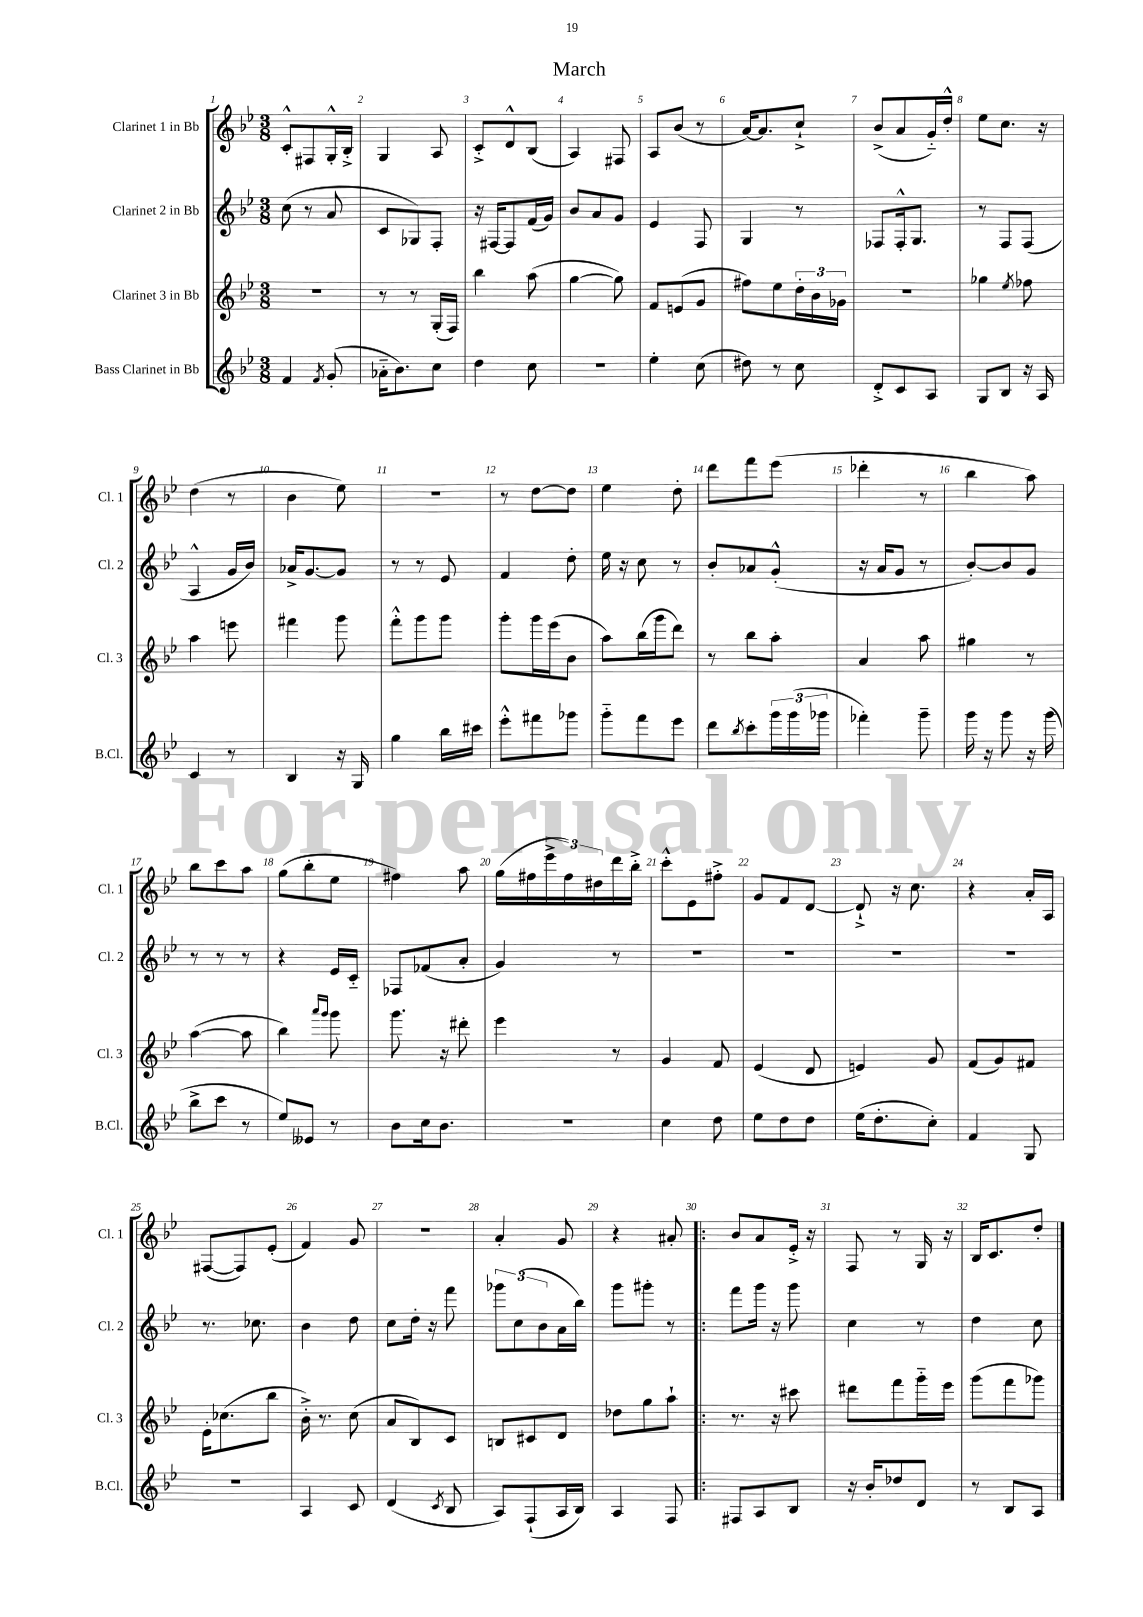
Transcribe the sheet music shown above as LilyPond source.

\header { title = "March" }
<<
\new StaffGroup <<
\new Staff = "s0" \with { instrumentName = "Clarinet 1 in Bb" shortInstrumentName = "Cl. 1" } {
    \clef treble \key bes \major \numericTimeSignature \time 3/8
    c'8-.-^ fis8 g16-.-^ bes16-.-> |
    g4 a8 |
    c'8-.-> d'8-^ bes8( |
    a4) fis8 |
    a8 bes'8( r8 |
    a'16~) a'8. c''8-!-> |
    bes'8->( a'8 g'16-_) d''16-.-^ |
    ees''8 c''8. r16 |
    d''4( r8 |
    bes'4 ees''8) |
    r4. |
    r8 d''8~ d''8 |
    ees''4 d''8-. |
    d'''8 f'''8 ees'''8( |
    des'''4-. r8 |
    bes''4 a''8) |
    bes''8 c'''8 a''8 |
    g''8( bes''8-. ees''8 |
    fis''4) a''8 |
    g''16( fis''16 \tuplet 3/2 { ees'''16-> fis''16) dis''16 } d'''16 bes''16-.-> |
    c'''8-.-^ ees'8 fis''8-.-> |
    g'8 f'8 d'8~ |
    d'8-!-> r16 c''8. |
    r4 a'16-. a16 |
    fis8~( fis8) ees'8-.( |
    f'4) g'8 |
    R4. |
    a'4-. g'8 |
    r4 ais'8-. |
    \bar ".|:" bes'8 a'8 ees'16-.-> r16 |
    f8 r8 g16 r16 |
    bes16 c'8. d''8-. \bar "|." |
}
\new Staff = "s1" \with { instrumentName = "Clarinet 2 in Bb" shortInstrumentName = "Cl. 2" } {
    \clef treble \key bes \major \numericTimeSignature \time 3/8
    c''8( r8 a'8 |
    c'8 ges8) f8-. |
    r16 fis16~ fis8 f'16( g'16) |
    bes'8 a'8 g'8 |
    ees'4 f8 |
    g4 r8 |
    fes8 fes16-.-^ g8. |
    r8 f8 f8( |
    a4-^ g'16 bes'16) |
    aes'16-> g'8.~ g'8 |
    r8 r8 ees'8 |
    f'4 d''8-. |
    ees''16 r16 c''8 r8 |
    bes'8-. aes'8 g'8-.-^( |
    r16 a'16 g'8 r8 |
    bes'8~-.) bes'8 g'8 |
    r8 r8 r8 |
    r4 ees'16 c'16-_ |
    fes8 fes'8( a'8-. |
    g'4) r8 |
    R4. |
    R4. |
    R4. |
    R4. |
    r8. ces''8. |
    bes'4 d''8 |
    c''8 d''16-. r16 f'''8 |
    \tuplet 3/2 { ges'''8 c''8( bes'8 } a'16 bes''16) |
    g'''8 gis'''8-. r8 |
    \bar ".|:" f'''8 g'''16 r16 g'''8 |
    c''4 r8 |
    d''4 c''8 \bar "|." |
}
\new Staff = "s2" \with { instrumentName = "Clarinet 3 in Bb" shortInstrumentName = "Cl. 3" } {
    \clef treble \key bes \major \numericTimeSignature \time 3/8
    R4. |
    r8 r8 g16-.( f16) |
    bes''4 a''8( |
    g''4~ g''8) |
    f'8 e'8( g'8 |
    fis''8) ees''8 \tuplet 3/2 { d''16-. bes'16 ges'16 } |
    R4. |
    ges''4 \acciaccatura { ees''8 } fes''8 |
    a''4 e'''8 |
    fis'''4 g'''8 |
    f'''8-.-^ g'''8 g'''8 |
    g'''8-. g'''16 ees'''16( bes'8 |
    a''8) bes''16( g'''16 d'''8) |
    r8 bes''8 a''8-. |
    a'4 a''8 |
    gis''4 r8 |
    a''4~( a''8 |
    bes''4) \grace { a'''16 g'''16 } g'''8 |
    g'''8. r16 dis'''8-. |
    ees'''4 r8 |
    g'4 f'8 |
    ees'4( d'8 |
    e'4) g'8 |
    f'8( g'8) fis'8 |
    ees'16-. ces''8.( bes''8 |
    bes'16-.->) r8. c''8( |
    a'8 bes8) c'8 |
    b8 cis'8 d'8 |
    des''8 g''8 a''8-! |
    \bar ".|:" r8. r16 cis'''8 |
    dis'''8 f'''8 g'''16-_ ees'''16 |
    g'''8( f'''8 ges'''8) \bar "|." |
}
\new Staff = "s3" \with { instrumentName = "Bass Clarinet in Bb" shortInstrumentName = "B.Cl." } {
    \clef treble \key bes \major \numericTimeSignature \time 3/8
    f'4 \acciaccatura { f'8 } g'8-.( |
    aes'16-_ bes'8.) c''8 |
    d''4 c''8 |
    R4. |
    ees''4-. c''8( |
    dis''8) r8 c''8 |
    d'8-.-> c'8 a8 |
    g8 bes8 r16 a16 |
    c'4 r8 |
    bes4 r16 g16 |
    g''4 bes''16 cis'''16 |
    ees'''8-.-^ fis'''8 ges'''8 |
    g'''8-_ f'''8 ees'''8 |
    d'''8 \acciaccatura { bes''8 } c'''8-. \tuplet 3/2 { g'''16 g'''16( ges'''16 } |
    fes'''4-.) g'''8-- |
    g'''16 r16 g'''8 r16 g'''16( |
    bes''8-> c'''8 r8 |
    ees''8) eeses'8 r8 |
    bes'8 c''16 bes'8. |
    R4. |
    c''4 d''8 |
    ees''8 d''8 d''8 |
    ees''16( d''8.-. c''8-.) |
    f'4 g8 |
    R4. |
    a4 c'8 |
    d'4( \acciaccatura { c'8 } bes8 |
    a8) f8-!( a16 bes16) |
    a4 f8 |
    \bar ".|:" fis8 a8 bes8 |
    r16 bes'16-. des''8 d'8 |
    r8 bes8 a8 \bar "|." |
}
>>
>>
\layout { \context { \Score \override BarNumber.break-visibility = ##(#f #t #t) barNumberVisibility = #all-bar-numbers-visible } }
